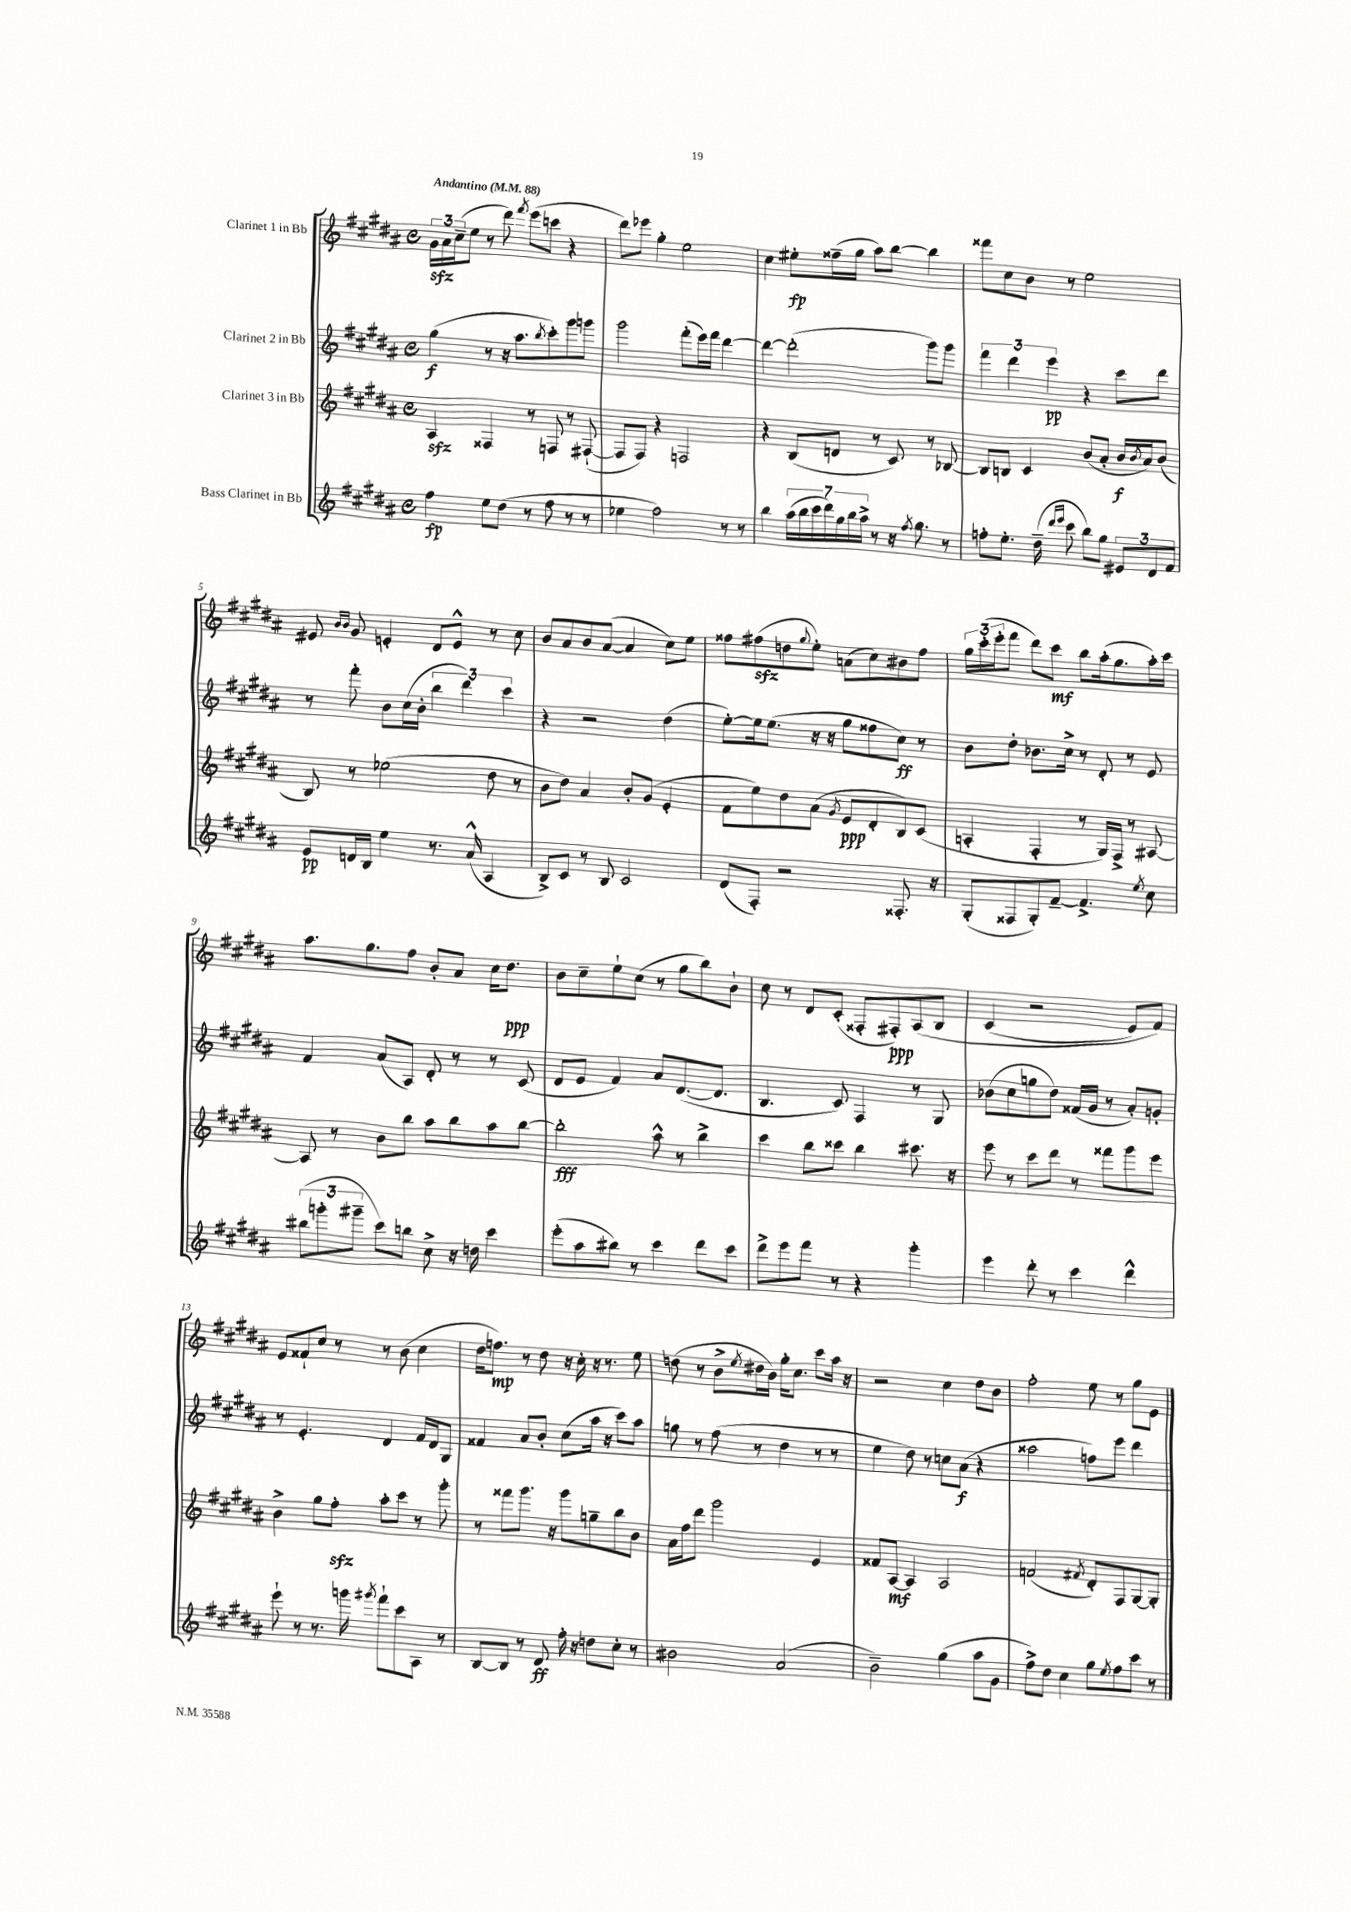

**kern	**kern	**kern	**kern
*staff4	*staff3	*staff2	*staff1
*clefG2	*clefG2	*clefG2	*clefG2
*k[f#c#g#d#a#]	*k[f#c#g#d#a#]	*k[f#c#g#d#a#]	*k[f#c#g#d#a#]
*M4/4	*M4/4	*M4/4	*M4/4
*met(c)	*met(c)	*met(c)	*met(c)
*MM88	*MM88	*MM88	*MM88
4ff#\	4A#/	(4gg#\	24g#\LL
.	.	.	24a#\
.	.	.	(24cc#~\J
.	.	.	8ee\J
8ee\L	4F##/	8r	8r
(8dd#\J	.	16r	8ddd#\)
.	.	8.aa#\L	.
.	.	.	8qfff#/
8r	8r	.	(8eee\L
.	.	8qbb/	.
8ff#\	8F/	8ccc#'\)	8ccc\J
8r	8r	8ggg#\	4r
8r	([8F#`/	8ggg\J	.
=	=	=	=
4ee-\	8F#/]L	2ggg#\	8ddd#\L)
.	8F#/J)	.	8eee-\J
2ff#\)	4r	.	4gg#'\
.	2F/	(8fff#'\L	2ee\
.	.	16eee\L)	.
.	.	16fff#\JJ	.
8r	.	[4ddd#\	.
8r	.	.	.
=	=	=	=
4bb\	4r	4ddd#\_	4cc#\
(28aa#\LL	(8B/L	(2ddd#'\]	8ee#'\L
28bb\	.	.	.
28ccc#\	.	.	.
28ddd#\)	.	.	.
.	8d/J	.	(16ff##~\L
28gg#\	.	.	.
28bb\	.	.	.
.	.	.	16gg#\JJ
28aa#^\JJ	.	.	.
8r	8r	.	8aa#\L)
16r	8c#/)	.	[8bb\J
8qff#/	.	.	.
8.gg#\	.	.	.
.	8r	8ggg#\L)	4bb\]
8r	[8B-/	8ggg#\J	.
=	=	=	=
8ff'\L	8B-/]L	6fff#\	8fff##\L
8.ee'\J	8B/J	.	8cc#\
.	.	6ddd#\	.
.	4c#/	.	8b\J
(16dd#~\	.	.	.
.	.	6eee\	.
16qqddd#/LL	.	.	.
16qqeee/JJ	.	.	.
8ccc#\	.	.	8r
8bb\L)	(8b/L	4r	2ee\
8gg#\J	8a#'/J	.	.
12e#/L	16b/LL	8ccc#\L	.
.	8qb/	.	.
.	16a#/J)	.	.
12d#/	.	.	.
.	(8b/J	8ddd#\J	.
12f#/J	.	.	.
=	=	=	=
8e/L	8B/)	8r	8e#/
.	.	.	16qqb/LL
.	.	.	16qqb/JJ
16d/L	8r	8fff#'\	8g#/
16B/JJ	.	.	.
4ee\	(2ee-\	8b\L	4e'/
.	.	(16cc#\L	.
.	.	16b'\JJ	.
8.r	.	6bb\	8d#/L
.	.	.	8e^^/J
.	.	6ddd#\)	.
(16a#^^/	.	.	.
4A#/	8dd#\	.	8r
.	.	6ccc#\	.
.	8r	.	8cc#\
=	=	=	=
8B^/L)	8b\L	4r	8b/L
8c#/J	8dd#\J)	.	8a#/
8r	4a#/	2r	8b/
8B/	.	.	([8a#/J
2c#/	8b'/L	.	4a#/]
.	(8g#/J	.	.
.	4e'/	(4dd#\	8cc#\L)
.	.	.	8ee\J
=	=	=	=
(8d#/L	8f#\L	[8ee'\L)	8ff##\L
8F#'/J)	8ee\)	16ee\]k	(8ff#\
.	.	(8.ee\J	.
2r	8dd#\	.	8dd\
.	.	.	8qqgg#/
.	(8a#\J	16r	8ee'\J)
.	.	16r	.
.	8qg#/	.	.
.	8e/L	8gg#\L	(8a\L
.	8d#'/	8ff##\	8cc#\)
8.F##'/	8B/)	8cc#\J)	8b#\
.	(8c#/J	8r	8ff#\J
16r	.	.	.
=	=	=	=
(8G#'/L	4A'/	8b\L	24gg#\LL
.	.	.	(24ccc#'\
.	.	.	24eee'\J
8F##/	.	8dd#'\J	8fff#\J
8G#'/)	4F#'/	8.b-\L	8ddd#\L)
[8f#~/J	.	.	8ccc#\J
.	.	16cc#^\Jk	.
4.f#^/]	8r	8r	8bb\L
.	16G#/LL)	8d#'/	(16aa#'\k
.	16F#^/JJ	.	8.gg#\
.	8r	8r	.
8qee/	.	.	.
8cc#\	[8A#/	8e/	16aa#'\L)
.	.	.	16ccc#\JJ
=	=	=	=
(12bb#\L	8A#/]	4f#/	8.aa#\L
12ggg'\	.	.	.
.	8r	.	.
12ggg#~\J	.	.	.
.	.	.	8.gg#\
8ccc#\L)	8b\L	(8a#/L	.
8bb\J	8bb\J	8A#/J)	8ff#\J
8cc#^\	8aa#\L	8d#'/	8b'/L
16r	8bb\	8r	8a#/J
16dd\	.	.	.
4ccc#\	8aa#\	8r	16cc#\LK
.	.	.	8.dd#\J
.	[8bb\J	(8c#/	.
=	=	=	=
(8eee'\L	2bb'\]	8d#/L	8b\L
8aa#\	.	8e/J	8cc#~\
8bb#\J)	.	4f#/)	8ee`\
8r	.	.	(8cc#\J
4ccc#\	8aa#^^\	8a#/L	8r
.	8r	([8.d#/	8gg#\L
8ddd#\L	4bb^\	.	8bb\)
.	.	8.d#/]J	.
8ccc#\J	.	.	8b`\J
=	=	=	=
8ddd#^\L	4ccc#\	4.B/	8cc#\
8eee\	.	.	8r
8fff#\J	8bb\L	.	8d#/L
8r	8ccc##\J	8c#/)	(8c#'/J
4r	4bb\	4F#/	8F##'/L
.	.	.	8F#'/)
4ggg#'\	8.ccc#\	8r	&(8A#/
.	.	8G#/	8B/J
.	16r	.	.
=	=	=	=
4eee\	8eee\	(8b-\L	(4c#/
.	8r	8cc#\	.
8ddd#'\	8ccc#\L	8gg\	2r
8r	8ddd#\J	8dd#\J)	.
4ccc#\	8r	(16f##/LL	.
.	.	16g#/JJ	.
.	8fff##\L	8r	.
4ddd#^^\	8ggg#\	8a#'/L)	8e/L)
.	8eee\J	8g'/J	8f#/J&)
=	=	=	=
8eee`\	4b^\	8r	8e/L
8r	.	4.e'/	8f##`/
8.r	8gg#\L	.	8cc#/J
.	8ff#'\J	.	8r
16ggg\	.	.	.
8qggg#/	.	.	.
8fff#`\L	8aa#'\L	4d#/	8r
8ccc#\	8ccc#\J	.	(8b\
8A#\J	8r	16f#/LL	4cc#\
.	.	16d#/J	.
8r	8ggg#'\	8G#/J	.
=	=	=	=
[8B/L	8r	4f##/	16dd#\LK
.	.	.	8.ff\J)
8B/]J	8fff##\L	.	.
8r	8.ggg#\J	8a#/L	8r
8d#/	.	8b'/J	8dd#\
.	16r	.	.
16ff#'\	8ggg#\L	(8cc#\L	16r
16r	.	.	16cc#'\
8dd\L	8gg~\	16aa#\Jk	16r
.	.	16r	8.r
8cc#'\J	8bb\	8ccc#\L)	.
8r	8b\J	8aa#\J	8ee\
=	=	=	=
2b#\	16a#\LL	8gg\	(8dd\
.	16ff#\J	.	.
.	8ddd#\J	8r	8r
.	2ggg#\	(8ff#\	8b^\L
.	.	.	8qee/
.	.	8r	16dd#\L
.	.	.	16b\JJ)
(2a#/	.	4dd#\	16gg#'\LK
.	.	.	8.cc#\J
.	4e/	8r	8ccc#\L
.	.	8r	16aa#\Jk
.	.	.	16r
=	=	=	=
2b~\)	8f##/L	4ee\	2r
.	[8A#/J	.	.
.	4A#/]	8dd#\)	.
.	.	8r	.
(4gg#\	2A#/	8cc\L	4cc#\
.	.	(8a#\J	.
8aa#\L	.	4r	8dd#\L
8g#\J	.	.	8b\J
=	=	=	=
8ff#^\L)	(2f/	2aa##\	2ff#'\
8dd#\J	.	.	.
4cc#\	.	.	.
.	8qf#/	.	.
8gg#\L	8d#'/L)	8ff\L)	8ee\
8qee/	.	.	.
8ff#\	8F#/	8eee\J	8r
8ccc#\J	[8G#/	4ddd#\	8gg#\L
8r	8G#'/]J	.	8e\J
==	==	==	==
*-	*-	*-	*-
